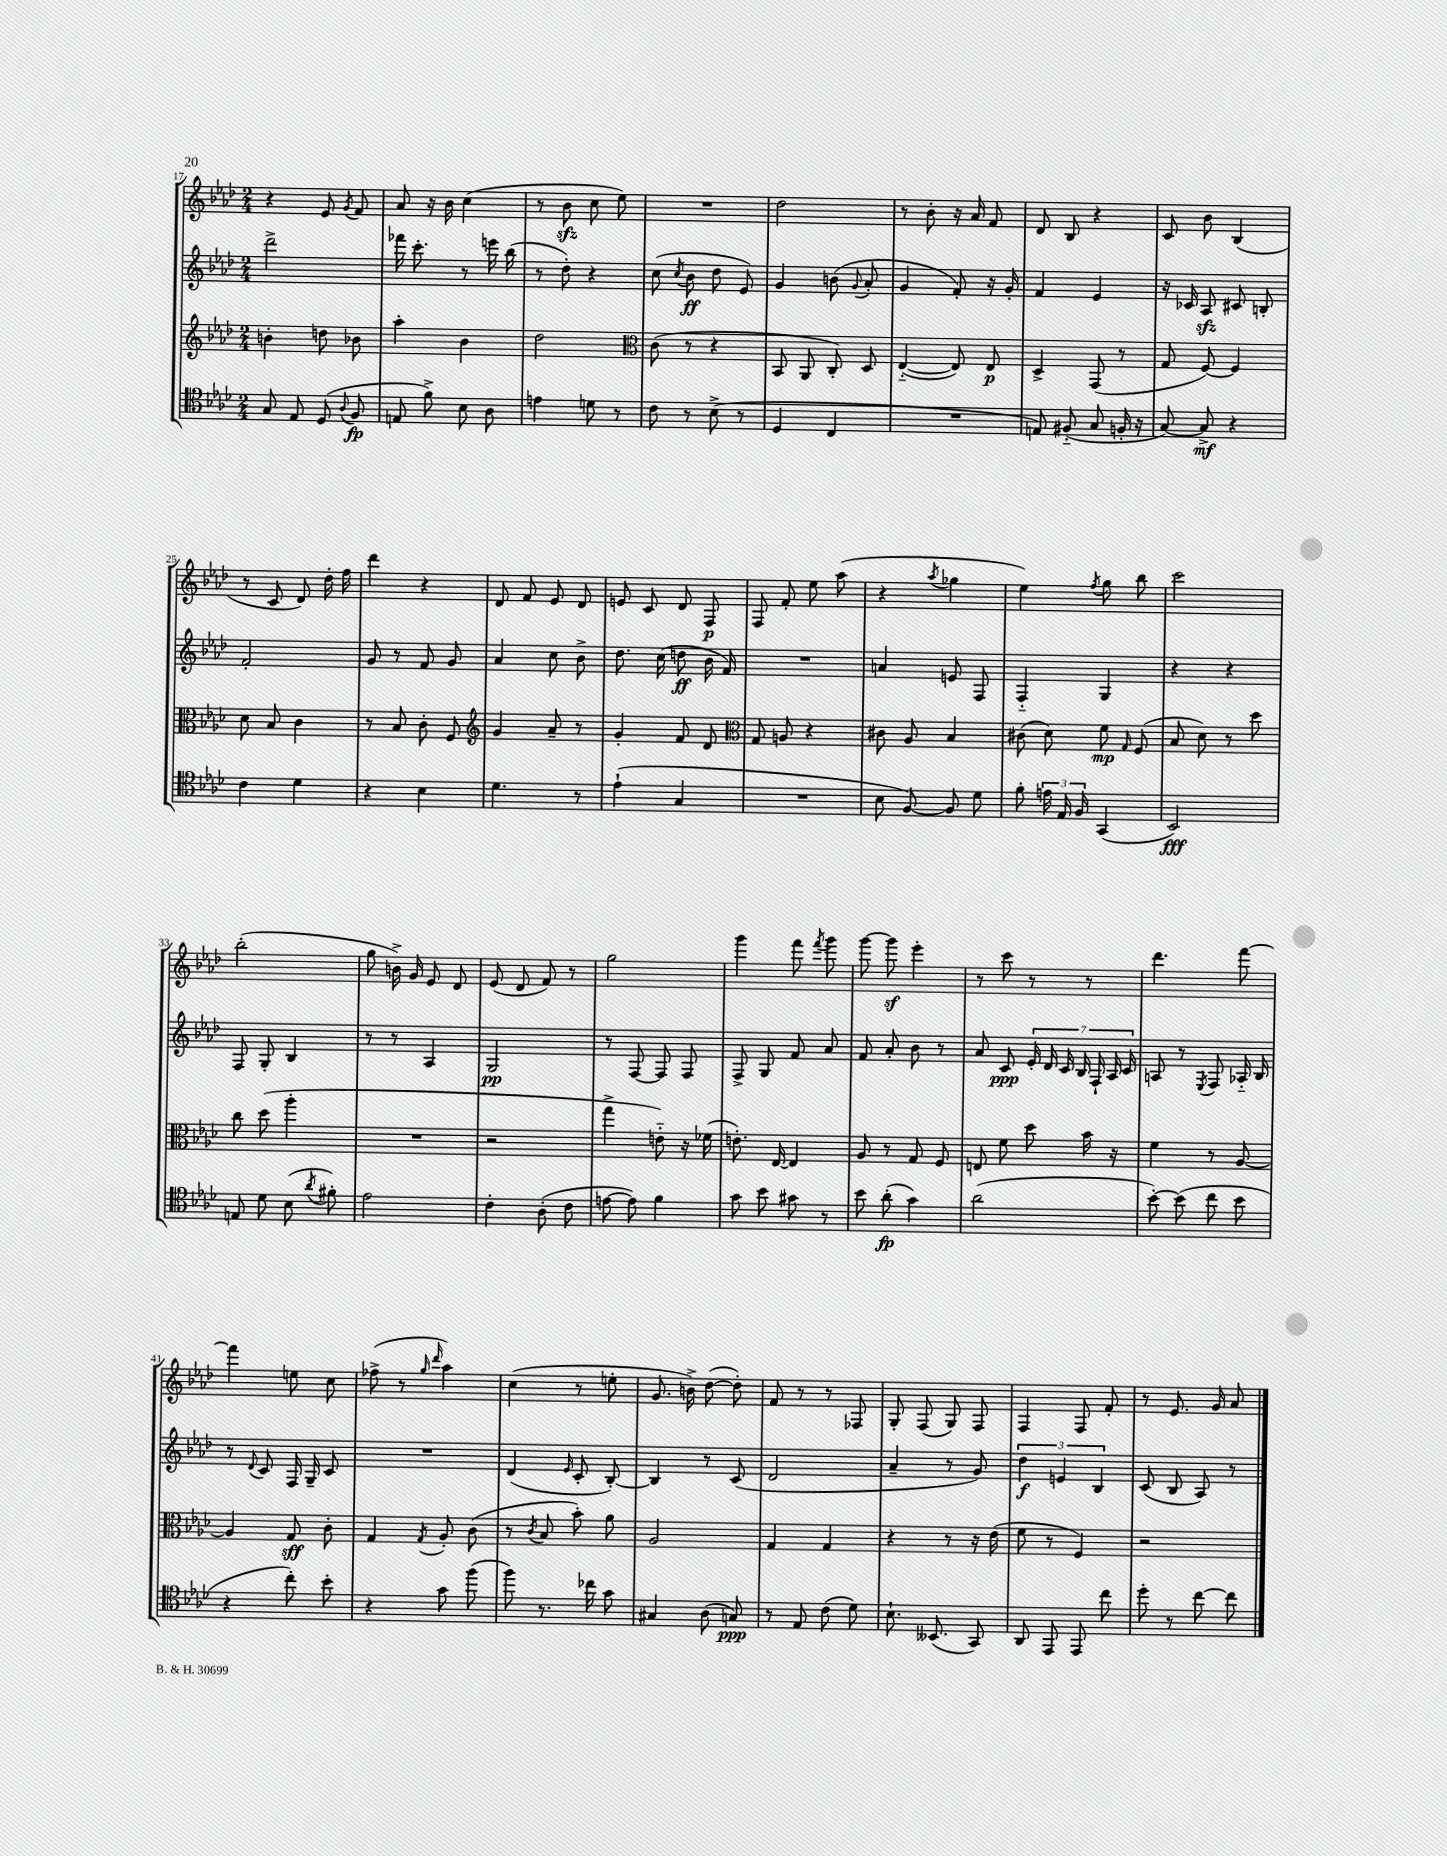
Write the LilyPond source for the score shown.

<<
\new StaffGroup <<
\new Staff = "s0" {
    \clef treble \key aes \major \numericTimeSignature \time 2/4
    \autoBeamOff r4 ees'8 \acciaccatura { g'8 } f'8 |
    aes'8 r16 bes'16 c''4( |
    r8 bes'8\sfz c''8 ees''8) |
    R2 |
    des''2 |
    r8 bes'8-. r16 aes'16 f'8 |
    des'8 bes8 r4 |
    c'8 bes'8 bes4( |
    r8 c'8 des'8) des''16-. f''16 |
    des'''4 r4 |
    des'8 f'8 ees'8 des'8 |
    e'8 c'8 des'8 f8\p |
    f8 f'8-. ees''8 aes''8( |
    r4 \acciaccatura { aes''8 } ges''4 |
    ees''4) \acciaccatura { f''8 } g''8 bes''8 |
    c'''2 |
    bes''2-.( |
    g''8 b'16->) g'16 ees'8 des'8 |
    ees'8( des'8 f'8) r8 |
    g''2 |
    g'''4 f'''8 \acciaccatura { f'''8 } g'''8 |
    g'''8~ g'''8\sf ees'''4-. |
    r8 c'''8 r8 r8 |
    des'''4. f'''8~ |
    f'''4 e''8 c''8 |
    fes''8->( r8 \grace { g''16 des'''16 } aes''4) |
    c''4( r8 e''8-. |
    g'8. b'16->) des''8~( des''8-.) |
    f'8 r8 r8 fes8 |
    g8-. f8( g8) f8 |
    f4 f8 f'8-. |
    r8 ees'8. g'16 aes'8 \bar "|." |
}
\new Staff = "s1" {
    \clef treble \key aes \major \numericTimeSignature \time 2/4
    \autoBeamOff des'''2-> |
    fes'''16 c'''8.-. r8 e'''16 bes''16( |
    r8 des''8-.) r4 |
    c''8( \acciaccatura { c''8 } bes'8\ff des''8 ees'8) |
    g'4 b'8( \appoggiatura { g'8 } aes'8-. |
    g'4 f'8-.) r16 g'16-. |
    f'4 ees'4 |
    r16 ces'16 aes8\sfz cis'8 b8-. |
    f'2-. |
    g'8 r8 f'8 g'8 |
    aes'4 c''8 bes'8-> |
    des''8. c''16( d''8\ff bes'16 f'16) |
    R2 |
    a'4 e'8 f8 |
    f4-_ g4 |
    r4 r4 |
    f8 g8-. bes4 |
    r8 r8 aes4 |
    g2\pp |
    r8 f8~ f8 f8 |
    f8-> g8 f'8 aes'8 |
    f'8 aes'8-. bes'8 r8 |
    aes'8 c'8\ppp \tuplet 7/4 { ees'16-. des'16 c'16 bes16 f16-! aes16 c'16 } |
    a8 r8 \acciaccatura { ees8 } f8 aes16-_ bes16 |
    r8 \appoggiatura { des'8 } c'8 f16 g16-- c'8 |
    R2 |
    des'4( \grace { ees'16 } c'8-. bes8~-.) |
    bes4 r8 c'8( |
    des'2 |
    aes'4-- r8 g'8) |
    \tuplet 3/2 { des''4\f e'4 bes4 } |
    c'8( bes8 aes8) r8 \bar "|." |
}
\new Staff = "s2" {
    \clef treble \key aes \major \numericTimeSignature \time 2/4
    \autoBeamOff b'4-. d''8 bes'8 |
    aes''4-. bes'4 |
    des''2 |
    \clef alto c'8( r8 r4 |
    bes,8 aes,8 c8-.) des8 |
    ees4~-_( ees8) ees8\p |
    des4-> g,8( r8 |
    g8 f8~) f4 |
    des'8 bes8 c'4 |
    r8 bes8 c'8-. f8 |
    \clef treble g'4 aes'8-- r8 |
    g'4-. f'8 des'8 |
    \clef alto g8 a8 r4 |
    cis'8 aes8 bes4 |
    cis'8( des'8) f'8\mp \grace { g16 } f8( |
    bes8 des'8) r8 des''8 |
    c''8 des''8( aes''4-. |
    R2 |
    r2 |
    g''4-> e'8-_) r16 fes'16( |
    e'8.-.) ees16~ ees4 |
    aes8 r8 g8 f8 |
    e8 f'8 des''8 bes'16 r16 |
    f'4 r8 aes8~ |
    aes4 g8\sff c'8-. |
    g4 \acciaccatura { g8 } aes8-. c'8( |
    r8 \acciaccatura { c'8 } bes8 bes'8-.) aes'8 |
    aes2 |
    g4 g4 |
    r4 r8 r16 ees'16( |
    f'8 r8 f4) |
    r2 \bar "|." |
}
\new Staff = "s3" {
    \clef tenor \key aes \major \numericTimeSignature \time 2/4
    \autoBeamOff g8 ees8 des8( \appoggiatura { aes8 } f8\fp |
    e8 f'8->) bes8 aes8 |
    e'4 d'8 r8 |
    c'8 r8 bes8->( r8 |
    des4 c4 |
    R2 |
    e8) fis8-_( g8 f16-. r16 |
    g8~) g8->\mf r4 |
    c'4 des'4 |
    r4 bes4 |
    des'4. r8 |
    ees'4-!( g4 |
    R2 |
    bes8 f8~) f8 des'8 |
    f'8-. \tuplet 3/2 { e'16 ees16 f16 } g,4( |
    bes,2\fff) |
    e8 des'8 bes8( \acciaccatura { aes'8 } fis'8-.) |
    ees'2 |
    c'4-. aes8-.( c'8 |
    e'8~ e'8) f'4 |
    g'8 bes'8 gis'8 r8 |
    bes'8 aes'8-.\fp( g'4) |
    aes'2( |
    bes'8~-.) bes'8( c''8 bes'8 |
    r4 c''8-.) bes'8-. |
    r4 g'8 f''8( |
    f''8) r8. ces''16 g'8 |
    gis4 aes8( g8\ppp) |
    r8 ees8 c'8( des'8) |
    bes8.-! beses,8.( g,8) |
    aes,8 ees,8 ees,8 c''8 |
    des''8-. r8 c''8~ c''8 \bar "|." |
}
>>
>>
\layout { \context { \Score currentBarNumber = #17 } }
